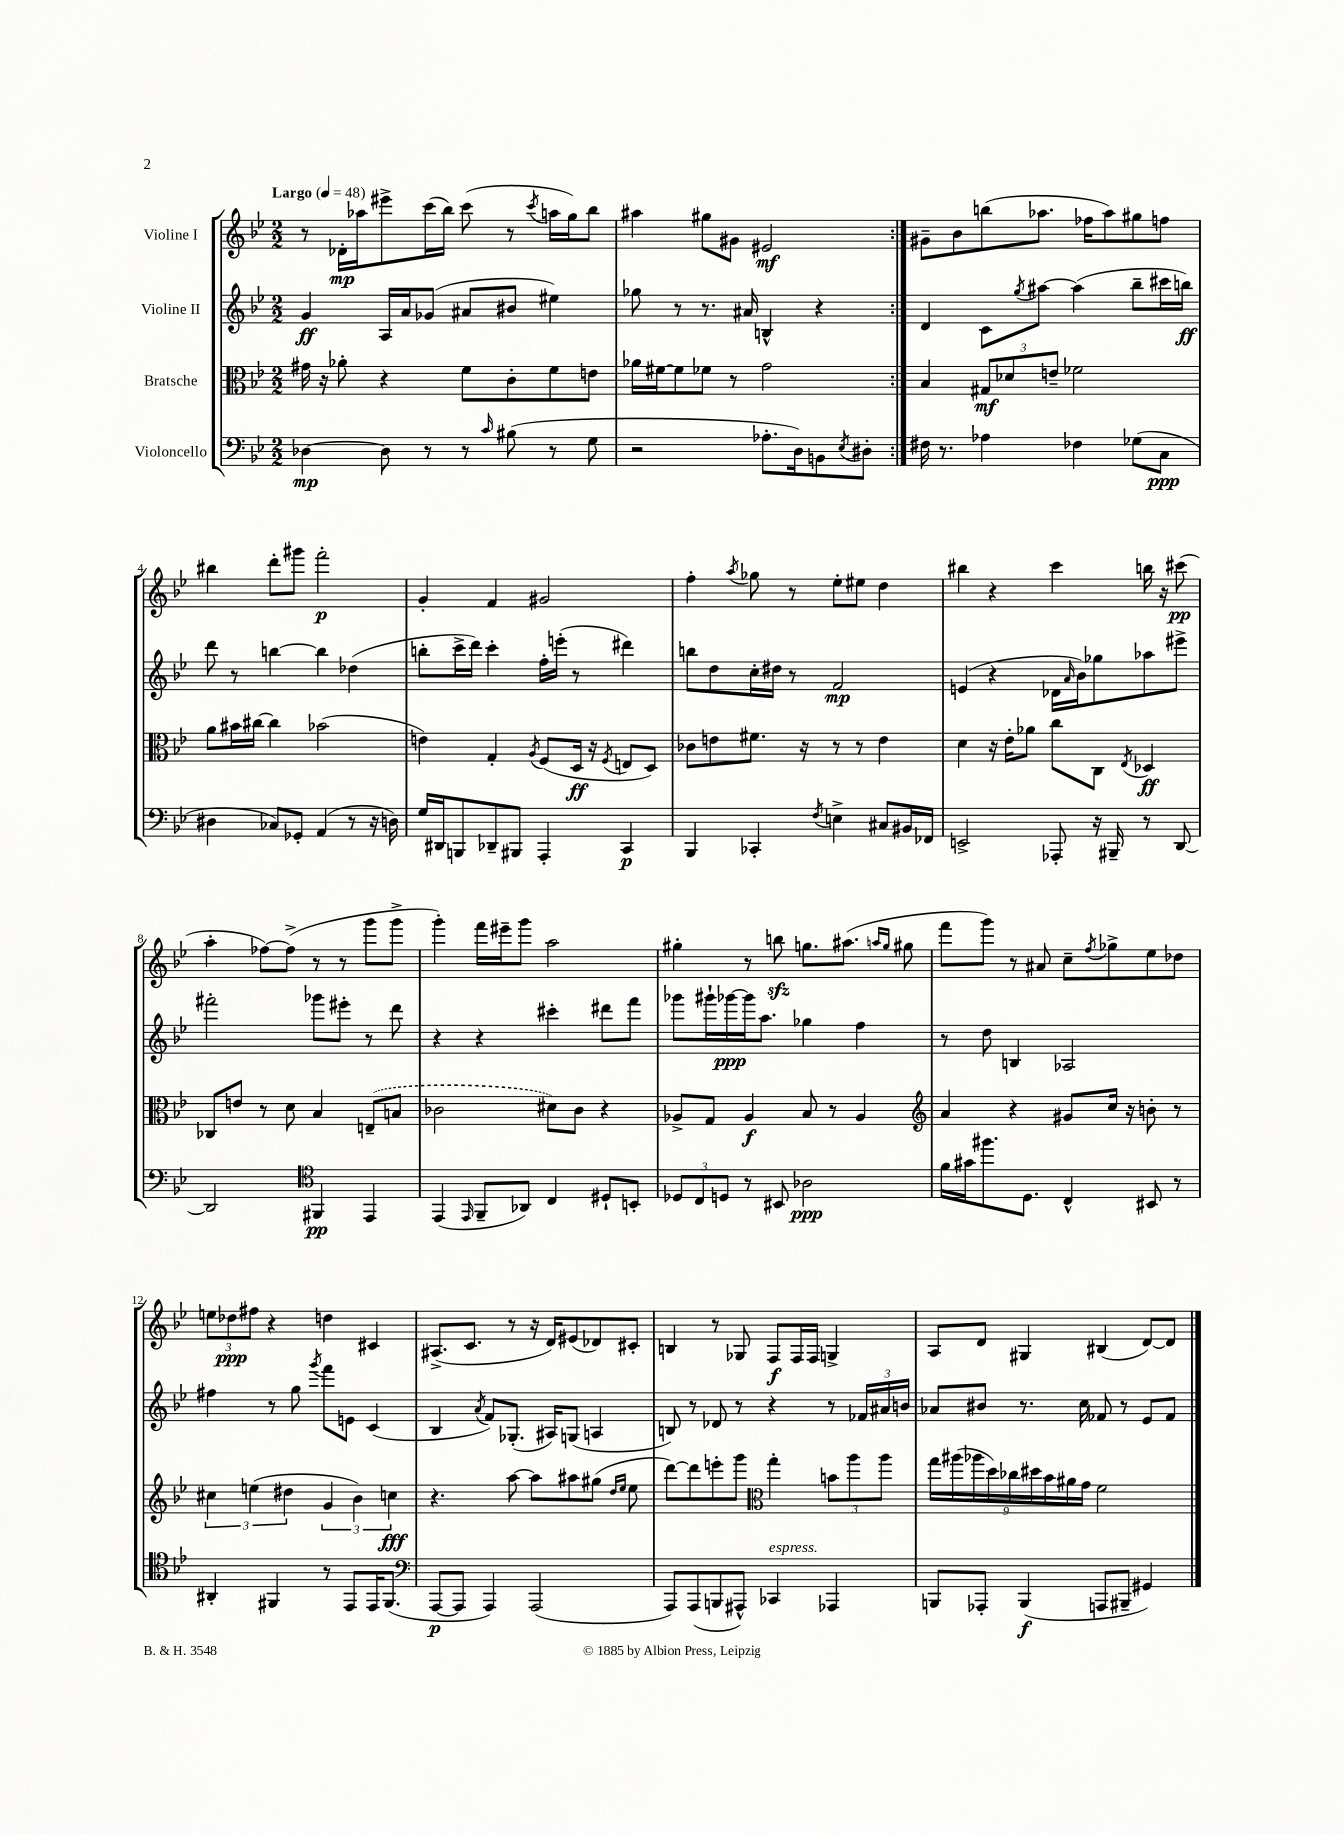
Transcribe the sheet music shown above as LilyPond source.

<<
\new StaffGroup <<
\new Staff = "s0" \with { instrumentName = "Violine I" } {
    \clef treble \key bes \major \numericTimeSignature \time 2/2 \tempo "Largo" 4 = 48
    \repeat volta 2 { r8 des'16-.\mp aes''16 eis'''8-> c'''16( bes''16) c'''8( r8 \acciaccatura { c'''8 } a''16 g''16) bes''8 |
    ais''4 gis''8 gis'8 eis'2\mf | }
    gis'8-- bes'8 b''8( aes''8. fes''16 aes''8) gis''8 f''8 |
    bis''4 d'''8-. gis'''8 f'''2-.\p |
    g'4-. f'4 gis'2 |
    f''4-. \acciaccatura { a''8 } ges''8 r8 ees''8-. eis''8 d''4 |
    bis''4 r4 c'''4 b''16 r16 cis'''8\pp( |
    a''4-. fes''8~) fes''8->( r8 r8 g'''8 g'''8-> |
    g'''4-.) f'''16 eis'''16-- g'''8 a''2 |
    gis''4-. r8 b''8\sfz g''8. ais''8.( \grace { a''16 g''16 } gis''8 |
    f'''8 g'''8) r8 ais'8 c''8-- \acciaccatura { f''8 } ges''8-> ees''8 des''8 |
    \tuplet 3/2 { e''8 des''8\ppp fis''8 } r4 d''4 cis'4 |
    ais8.->( c'8. r8 r16 d'16) eis'8( des'8) cis'8-. |
    b4 r8 ges8 f8\f f16 f16 g4-> |
    a8 d'8 gis4 bis4( d'8~) d'8 \bar "|." |
}
\new Staff = "s1" \with { instrumentName = "Violine II" } {
    \clef treble \key bes \major \numericTimeSignature \time 2/2
    \repeat volta 2 { g'4\ff a16 a'16 ges'8( ais'8 bis'8 eis''4) |
    ges''8 r8 r8. ais'16 b4-^ r4 | }
    d'4 c'8 \acciaccatura { g''8 } ais''8~ ais''4( bes''8-- cis'''16 b''16\ff) |
    d'''8 r8 b''4~ b''4 des''4( |
    b''8-. c'''16-> d'''16) c'''4-. f''16-. e'''16-.( r8 dis'''4) |
    b''8 d''8 c''16-. dis''16 r8 f'2\mp |
    e'4( r4 des'16 \grace { a'16 } bes'16) ges''8 aes''8 eis'''8-> |
    fis'''2-. ges'''8 eis'''8-. r8 d'''8 |
    r4 r4 cis'''4-. dis'''8 f'''8 |
    ges'''8 gis'''16-! ges'''16~\ppp ges'''16 a''8. ges''4 f''4 |
    r8 d''8 b4 aes2 |
    fis''4 r8 g''8 \acciaccatura { g'''8 } f'''8 e'8 c'4( |
    bes4 \acciaccatura { a'8 } f'8) ges8.-.( ais16) g8( a4 |
    b8) r8 des'8 r8 r4 r8 \tuplet 3/2 { fes'16 ais'16 b'16 } |
    aes'8 bis'8 r8. c''16 fes'8 r8 ees'8 fes'8 \bar "|." |
}
\new Staff = "s2" \with { instrumentName = "Bratsche" } {
    \clef alto \key bes \major \numericTimeSignature \time 2/2
    \repeat volta 2 { gis'16 r16 aes'8-. r4 f'8 c'8-. f'8 e'8 |
    aes'16 fis'16~ fis'8 fes'8 r8 g'2 | }
    bes4 \tuplet 3/2 { gis8\mf des'8 e'8-- } fes'2 |
    a'8 bis'16 cis''16~ cis''4 bes'2( |
    e'4) g4-. \acciaccatura { a8 } f8( d16\ff r16 \acciaccatura { f8 } e8 d8) |
    ces'8 e'8 fis'8. r16 r8 r8 e'4 |
    d'4 r16 ees'16-. aes'8 c''8 c8 \acciaccatura { ees8 } des4\ff |
    ces8 e'8 r8 d'8 bes4 \once \slurDashed e8--( b8 |
    ces'2 dis'8) ces'8 r4 |
    aes8-> g8 aes4\f bes8 r8 aes4 |
    \clef treble a'4 r4 gis'8 c''16 r16 b'8-. r8 |
    \tuplet 3/2 { cis''4 e''4( dis''4 } \tuplet 3/2 { g'4 bes'4) c''4\fff } |
    r4. a''8~ a''8 ais''8 gis''8( \grace { d''16 ees''16 } ees''8 |
    d'''8~) d'''8 e'''8-. g'''8 \clef alto g''4-. \tuplet 3/2 { b'8 a''8 a''8 } |
    \tuplet 9/8 { g''16 ais''16( aes''16 d''16) ces''16 dis''16 bes'16 ais'16 g'16 } f'2 \bar "|." |
}
\new Staff = "s3" \with { instrumentName = "Violoncello" } {
    \clef bass \key bes \major \numericTimeSignature \time 2/2
    \repeat volta 2 { des4~\mp des8 r8 r8 \grace { c'16 } bis8( r8 g8 |
    r2 aes8.-. d16) b,8 \acciaccatura { ees8 } dis8-. | }
    fis16 r8. aes4 fes4 ges8( c8\ppp |
    dis4 ces8) ges,8-. a,4( r8 r16 d16) |
    g16 dis,16 b,,8 des,8-- bis,,8 a,,4-. c,4\p |
    bes,,4 ces,4-. \acciaccatura { f8 } e4-> cis8 bis,16 fes,16 |
    e,2-> aes,,8-. r16 bis,,16-- r8 d,8~ |
    d,2 \clef tenor fis,4\pp ees,4 |
    ees,4( \grace { ees,16 } f,8-- aes,8) c4 dis8-! b,8-. |
    \tuplet 3/2 { des8 c8 d8 } r8 bis,8 aes2\ppp |
    f'16 gis'16 fis''8. d8. c4-^ bis,8 r8 |
    ais,4-. fis,4 r8 ees,8 ees,16 fis,8.( |
    \clef bass a,,8~\p a,,8 a,,4) a,,2( |
    a,,8) a,,8( b,,8 ais,,8-^) ces,4^\markup { \italic "espress." } aes,,4 |
    b,,8 aes,,8-. b,,4\f( a,,8 bis,,8-- gis,4) \bar "|." |
}
>>
>>
